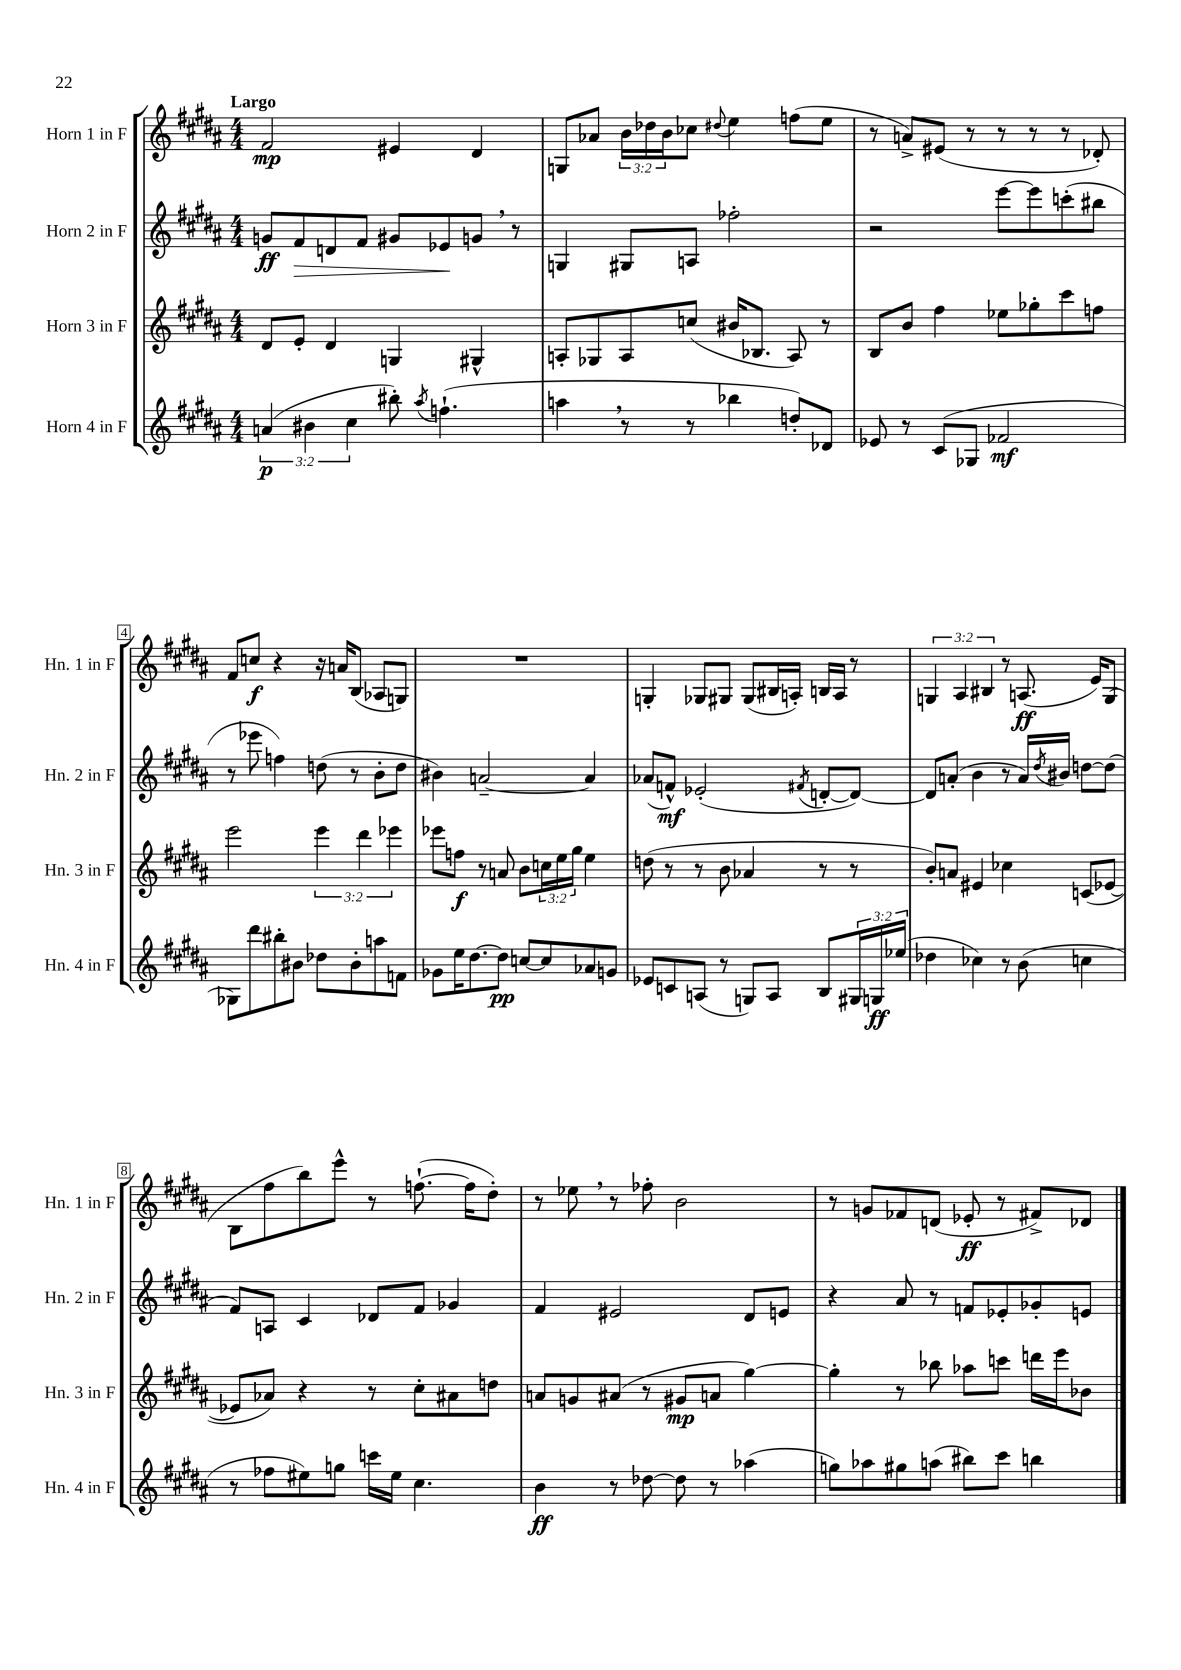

**kern	**dynam	**kern	**dynam	**kern	**dynam	**kern	**dynam
*part4	*part4	*part3	*part3	*part2	*part2	*part1	*part1
*staff4	*staff4	*staff3	*staff3	*staff2	*staff2	*staff1	*staff1
*I"Horn 4 in F	*	*I"Horn 3 in F	*	*I"Horn 2 in F	*	*I"Horn 1 in F	*
*I'Hn. 4 in F	*	*I'Hn. 3 in F	*	*I'Hn. 2 in F	*	*I'Hn. 1 in F	*
*clefG2	*	*clefG2	*	*clefG2	*	*clefG2	*
*k[f#c#g#d#a#]	*	*k[f#c#g#d#a#]	*	*k[f#c#g#d#a#]	*	*k[f#c#g#d#a#]	*
*M4/4	*	*M4/4	*	*M4/4	*	*M4/4	*
=1	=1	=1	=1	=1	=1	=1	=1
!	!	!	!	!	!	!LO:TX:a:B:t=Largo	!
(6an/	p	8d#/L	.	8gn/L	ff	2f#/	mp
!	!	!	!	!	!LO:HP:b	!	!
.	.	8e'/J	.	8f#/	>	.	.
6b#X\	.	.	.	.	.	.	.
.	.	4d#/	.	8dn/	.	.	.
6cc#\	.	.	.	.	.	.	.
.	.	.	.	8f#/J	.	.	.
8bb#X'\)	.	4Gn/	.	8g#X/L	.	4e#X/	.
8qaa#/	.	.	.	.	.	.	.
(4.ffn`\	.	.	.	8e-X/	.	.	.
.	.	4G#X^^/	.	8gn,/J	]	4d#/	.
.	.	.	.	8r	.	.	.
=2	=2	=2	=2	=2	=2	=2	=2
4aan,\	.	8An'/L	.	4Gn/	.	8Gn/L	.
.	.	8G-X/	.	.	.	8a-X/J	.
8r	.	8A/	.	8G#X/L	.	24b\LL	.
.	.	.	.	.	.	24dd-X\	.
.	.	.	.	.	.	24b\J	.
8r	.	(8ccn/J	.	8An/J	.	8cc-X\J	.
.	.	.	.	.	.	8qqdd#X/	.
4bb-X\	.	16b#X/KL	.	2ff-X'\	.	4ee\	.
.	.	8.B-X/J	.	.	.	.	.
8ddn'/L)	.	8A/)	.	.	.	(8ffn\L	.
8d-X/J	.	8r	.	.	.	8ee\J	.
=3	=3	=3	=3	=3	=3	=3	=3
8e-X/	.	8B/L	.	2r	.	8r	.
8r	.	8b/J	.	.	.	8an^/L)	.
(8c#/L	.	4ff#\	.	.	.	(8e#X/J	.
8G-X/J	.	.	.	.	.	8r	.
2f-X/	mf	8ee-X\L	.	[8eee\L	.	8r	.
.	.	8gg-X'\	.	8eee\]	.	8r	.
.	.	8ccc#\	.	(8cccn'\	.	8r	.
.	.	8ffn\J	.	8bb#X\J	.	8d-X'/)	.
!!LO:LB:g=z
=4	=4	=4	=4	=4	=4	=4	=4
8G-X\L)	.	2eee\	.	8r	.	8f#/L	.
8ddd#\	.	.	.	8eee-X\	.	8ccn/J	f
8bb#X'\	.	.	.	4ffn\)	.	4r	.
8b#X\J	.	.	.	.	.	.	.
8dd-X\L	.	6eee\	.	(8ddn\	.	16r	.
.	.	.	.	.	.	16an/KL	.
8b#'\	.	.	.	8r	.	(8B/J	.
.	.	6ddd#\	.	.	.	.	.
8aan\	.	.	.	8b'\L	.	8A-X/L	.
.	.	6eee-X\	.	.	.	.	.
8fn\J	.	.	.	8dd\J	.	8Gn/J)	.
=5	=5	=5	=5	=5	=5	=5	=5
8g-X\L	.	8eee-X\L	.	4b#X\)	.	1r	.
16ee\K	.	8ffn\J	f	.	.	.	.
[8.dd#\	.	.	.	.	.	.	.
.	.	8r	.	[2an~/	.	.	.
8dd#\J]	pp	8an/	.	.	.	.	.
[8ccn/L	.	8b\L	.	.	.	.	.
8cc/]	.	24ccn\L	.	.	.	.	.
.	.	24ee\	.	.	.	.	.
.	.	24gg#\JJ	.	.	.	.	.
8a-X/	.	4ee\	.	4a/]	.	.	.
8gn/J	.	.	.	.	.	.	.
=6	=6	=6	=6	=6	=6	=6	=6
8e-X/L	.	(8ddn\	.	(8a-X/L	.	4Gn'/	.
8cn/	.	8r	.	8fn^^/J)	mf	.	.
(8An/J	.	8r	.	(2e-X'/	.	8G-X/L	.
8r	.	8b\	.	.	.	8G#X/J	.
8Gn/L)	.	4a-X/	.	.	.	(8G#/L	.
8A/J	.	.	.	.	.	16B#X/L	.
.	.	.	.	.	.	16An'/JJ)	.
.	.	.	.	8qf#X/	.	.	.
8B/L	.	8r	.	[8dn'/L	.	16Bn/LL	.
.	.	.	.	.	.	16A/JJ	.
24G#X/L	.	8r	.	8d/J_)	.	8r	.
24Gn/	ff	.	.	.	.	.	.
(24ee-X/JJ	.	.	.	.	.	.	.
=7	=7	=7	=7	=7	=7	=7	=7
4dd-X\	.	8b'/L)	.	8d/L]	.	6Gn/	.
.	.	8an/J	.	(8an'/J	.	.	.
.	.	.	.	.	.	6A#/	.
4cc-X\)	.	4e#X/	.	4b\	.	.	.
.	.	.	.	.	.	6B#X/	.
8r	.	4cc-X\	.	8r	.	8r	.
(8b\	.	.	.	16a/LL)	.	(8.An/	ff
.	.	.	.	8qdd#/	.	.	.
.	.	.	.	16b#X/JJ	.	.	.
4ccn\	.	(8cn/L	.	[8ddn\L	.	.	.
.	.	.	.	.	.	16e/KL)	.
.	.	[8e-X/J	.	(8dd\J]	.	(8G/J	.
!!LO:LB:g=z
=8	=8	=8	=8	=8	=8	=8	=8
8r	.	8e-X/L]	.	8f#/L)	.	8B\L	.
8ff-X\L	.	8a-X/J)	.	8An/J	.	8ff#\	.
8ee#X\)	.	4r	.	4c#/	.	8bb\)	.
8ggn\J	.	.	.	.	.	8eee^^\J	.
16cccn\LL	.	8r	.	8d-X/L	.	8r	.
16ee#\JJ	.	.	.	.	.	.	.
4.cc#\	.	8cc#'\L	.	8f#/J	.	([8.ffn`\	.
.	.	8a#X\	.	4g-X/	.	.	.
.	.	.	.	.	.	16ff\KL]	.
.	.	8ddn\J	.	.	.	8dd#'\J)	.
=9	=9	=9	=9	=9	=9	=9	=9
4b\	ff	8an/L	.	4f#/	.	8r	.
.	.	8gn/	.	.	.	8ee-X,\	.
8r	.	(8a#X/J	.	2e#X/	.	8r	.
[8dd-X\	.	8r	.	.	.	8ff-X'\	.
8dd-\]	.	8g#X/L	mp	.	.	2b\	.
8r	.	8an/J	.	.	.	.	.
(4aa-X\	.	[4gg#\)	.	8d#/L	.	.	.
.	.	.	.	8en/J	.	.	.
=10	=10	=10	=10	=10	=10	=10	=10
8ggn\L)	.	4gg#'\]	.	4r	.	8r	.
8aa-X\	.	.	.	.	.	8gn/L	.
8gg#X\	.	8r	.	8a#/	.	8f-X/	.
(8aan\J	.	8bb-X\	.	8r	.	(8dn/J	.
8bb#X\L)	.	8aa-X\L	.	8fn/L	.	8e-X'/	ff
8ccc#\J	.	8cccn\J	.	8e-X'/	.	8r	.
4bbn\	.	16dddn\LL	.	8g-X'/	.	8f#X^/L)	.
.	.	16eee\J	.	.	.	.	.
.	.	8b-X\J	.	8en/J	.	8d-X/J	.
==	==	==	==	==	==	==	==
*-	*-	*-	*-	*-	*-	*-	*-
